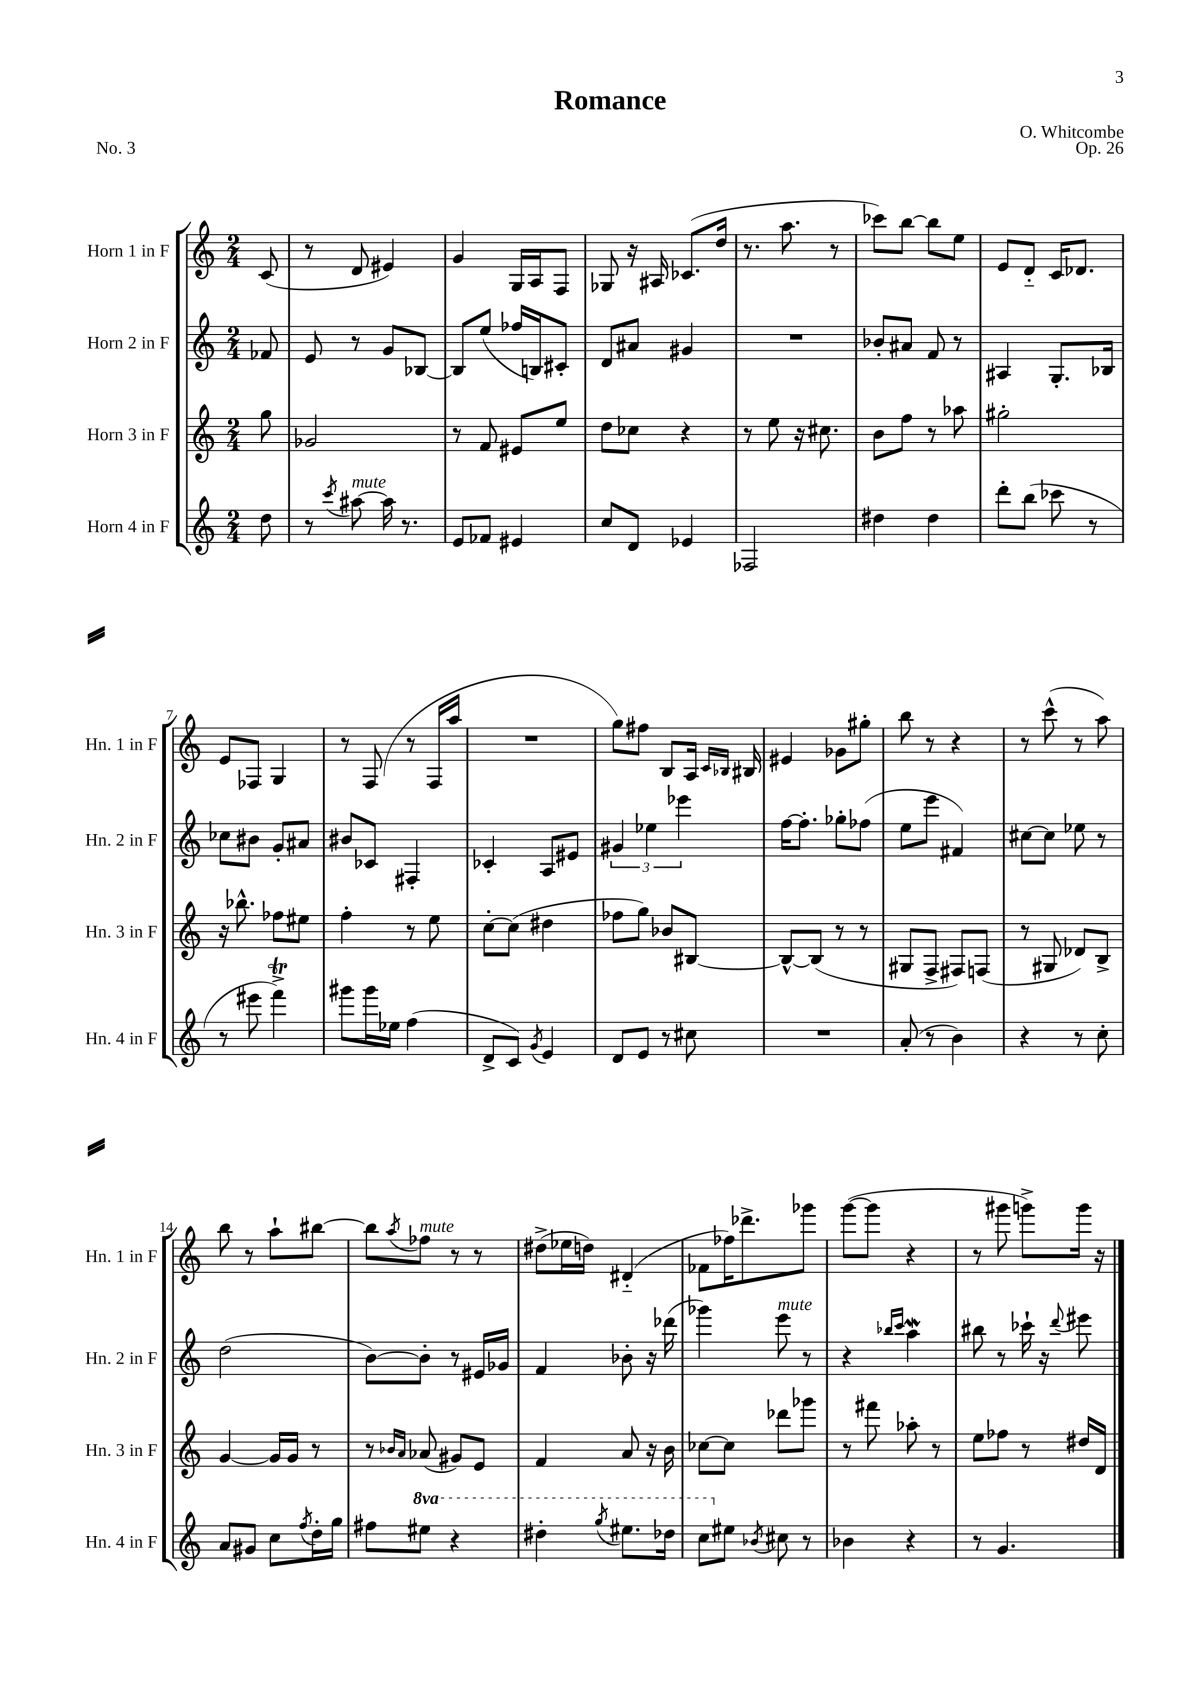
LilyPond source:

\header { title = "Romance" composer = "O. Whitcombe" opus = "Op. 26" piece = "No. 3" }
<<
\new StaffGroup <<
\new Staff = "s0" \with { instrumentName = "Horn 1 in F" shortInstrumentName = "Hn. 1 in F" } {
    \clef treble \key c \major \numericTimeSignature \time 2/4 \partial 8
    c'8( |
    r8 d'8 eis'4) |
    g'4 g16 a16 f8 |
    ges8 r16 ais16 ces'8.( d''16 |
    r8. a''8. r8 |
    ces'''8) b''8~ b''8 e''8 |
    e'8 d'8-_ c'16 des'8. |
    e'8 fes8 g4 |
    r8 f8( r8 f16 a''16 |
    R2 |
    g''8) fis''8 b8 a16 \grace { c'16 bes16 } bis16 |
    eis'4 ges'8 gis''8-. |
    b''8 r8 r4 |
    r8 c'''8-^( r8 a''8) |
    b''8 r8 a''8-! bis''8~ |
    bis''8 \acciaccatura { a''8 } fes''8^\markup { \italic "mute" } r8 r8 |
    dis''8->( ees''16 d''16) dis'4-_( |
    fes'8 fes''16) des'''8.-> ges'''8 |
    g'''8~( g'''8 r4 |
    r8 gis'''8 g'''8->) g'''16 r16 \bar "|." |
}
\new Staff = "s1" \with { instrumentName = "Horn 2 in F" shortInstrumentName = "Hn. 2 in F" } {
    \clef treble \key c \major \numericTimeSignature \time 2/4 \partial 8
    fes'8 |
    e'8 r8 g'8 bes8~ |
    bes8 e''8( fes''16 b16) cis'8-. |
    d'8 ais'8 gis'4 |
    R2 |
    bes'8-. ais'8 f'8 r8 |
    ais4 g8.-. bes16 |
    ces''8 bis'8 g'8-. ais'8 |
    bis'8 ces'8 fis4-. |
    ces'4-. a8 eis'8 |
    \tuplet 3/2 { gis'4 ees''4 ees'''4 } |
    f''16~ f''8.-. ges''8-. fes''8( |
    e''8 e'''8 fis'4) |
    cis''8~ cis''8 ees''8 r8 |
    d''2( |
    b'8~) b'8-. r8 eis'16 ges'16 |
    f'4 bes'8-. r16 des'''16( |
    ges'''4) e'''8^\markup { \italic "mute" } r8 |
    r4 \grace { bes''16 c'''16 } a''4\mordent |
    bis''8 r8 ces'''16-! r16 \appoggiatura { d'''8 } eis'''8 \bar "|." |
}
\new Staff = "s2" \with { instrumentName = "Horn 3 in F" shortInstrumentName = "Hn. 3 in F" } {
    \clef treble \key c \major \numericTimeSignature \time 2/4 \partial 8
    g''8 |
    ges'2 |
    r8 f'8 eis'8 e''8 |
    d''8 ces''8 r4 |
    r8 e''8 r16 cis''8. |
    b'8 f''8 r8 aes''8 |
    gis''2-. |
    r16 bes''8.-^ fes''8 eis''8 |
    f''4-. r8 e''8 |
    c''8~-. c''8( dis''4 |
    fes''8 g''8) bes'8 bis8~ |
    bis8~-^ bis8( r8 r8 |
    gis8 f8-> fis8) f8( |
    r8 gis8 des'8) b8-> |
    g'4~ g'16 g'16 r8 |
    r8 \grace { bes'16 a'16 } aes'8( gis'8) e'8 |
    f'4 a'8 r16 b'16 |
    ces''8~ ces''8 des'''8 ges'''8 |
    r8 fis'''8 aes''8-. r8 |
    e''8 fes''8 r8 dis''16 d'16 \bar "|." |
}
\new Staff = "s3" \with { instrumentName = "Horn 4 in F" shortInstrumentName = "Hn. 4 in F" } {
    \clef treble \key c \major \numericTimeSignature \time 2/4 \set Staff.ottavationMarkups = #ottavation-simple-ordinals \partial 8
    d''8 |
    r8 \acciaccatura { c'''8 } ais''8~^\markup { \italic "mute" } ais''16 r8. |
    e'8 fes'8 eis'4 |
    c''8 d'8 ees'4 |
    fes2 |
    dis''4 dis''4 |
    d'''8-. b''8( ces'''8 r8 |
    r8 eis'''8 f'''4->\trill) |
    gis'''8 gis'''16 ees''16 f''4( |
    d'8-> c'8) \acciaccatura { g'8 } e'4 |
    d'8 e'8 r8 cis''8 |
    R2 |
    a'8-.( r8 b'4) |
    r4 r8 c''8-. |
    a'8 gis'8 c''8 \acciaccatura { f''8 } d''16-. g''16 |
    fis''8 \ottava #1 eis'''8 r4 |
    dis'''4-. \acciaccatura { g'''8 } eis'''8. des'''16 |
    c'''8 \ottava #0 eis''8 \acciaccatura { bes'8 } cis''8 r8 |
    bes'4 r4 |
    r8 g'4. \bar "|." |
}
>>
>>
